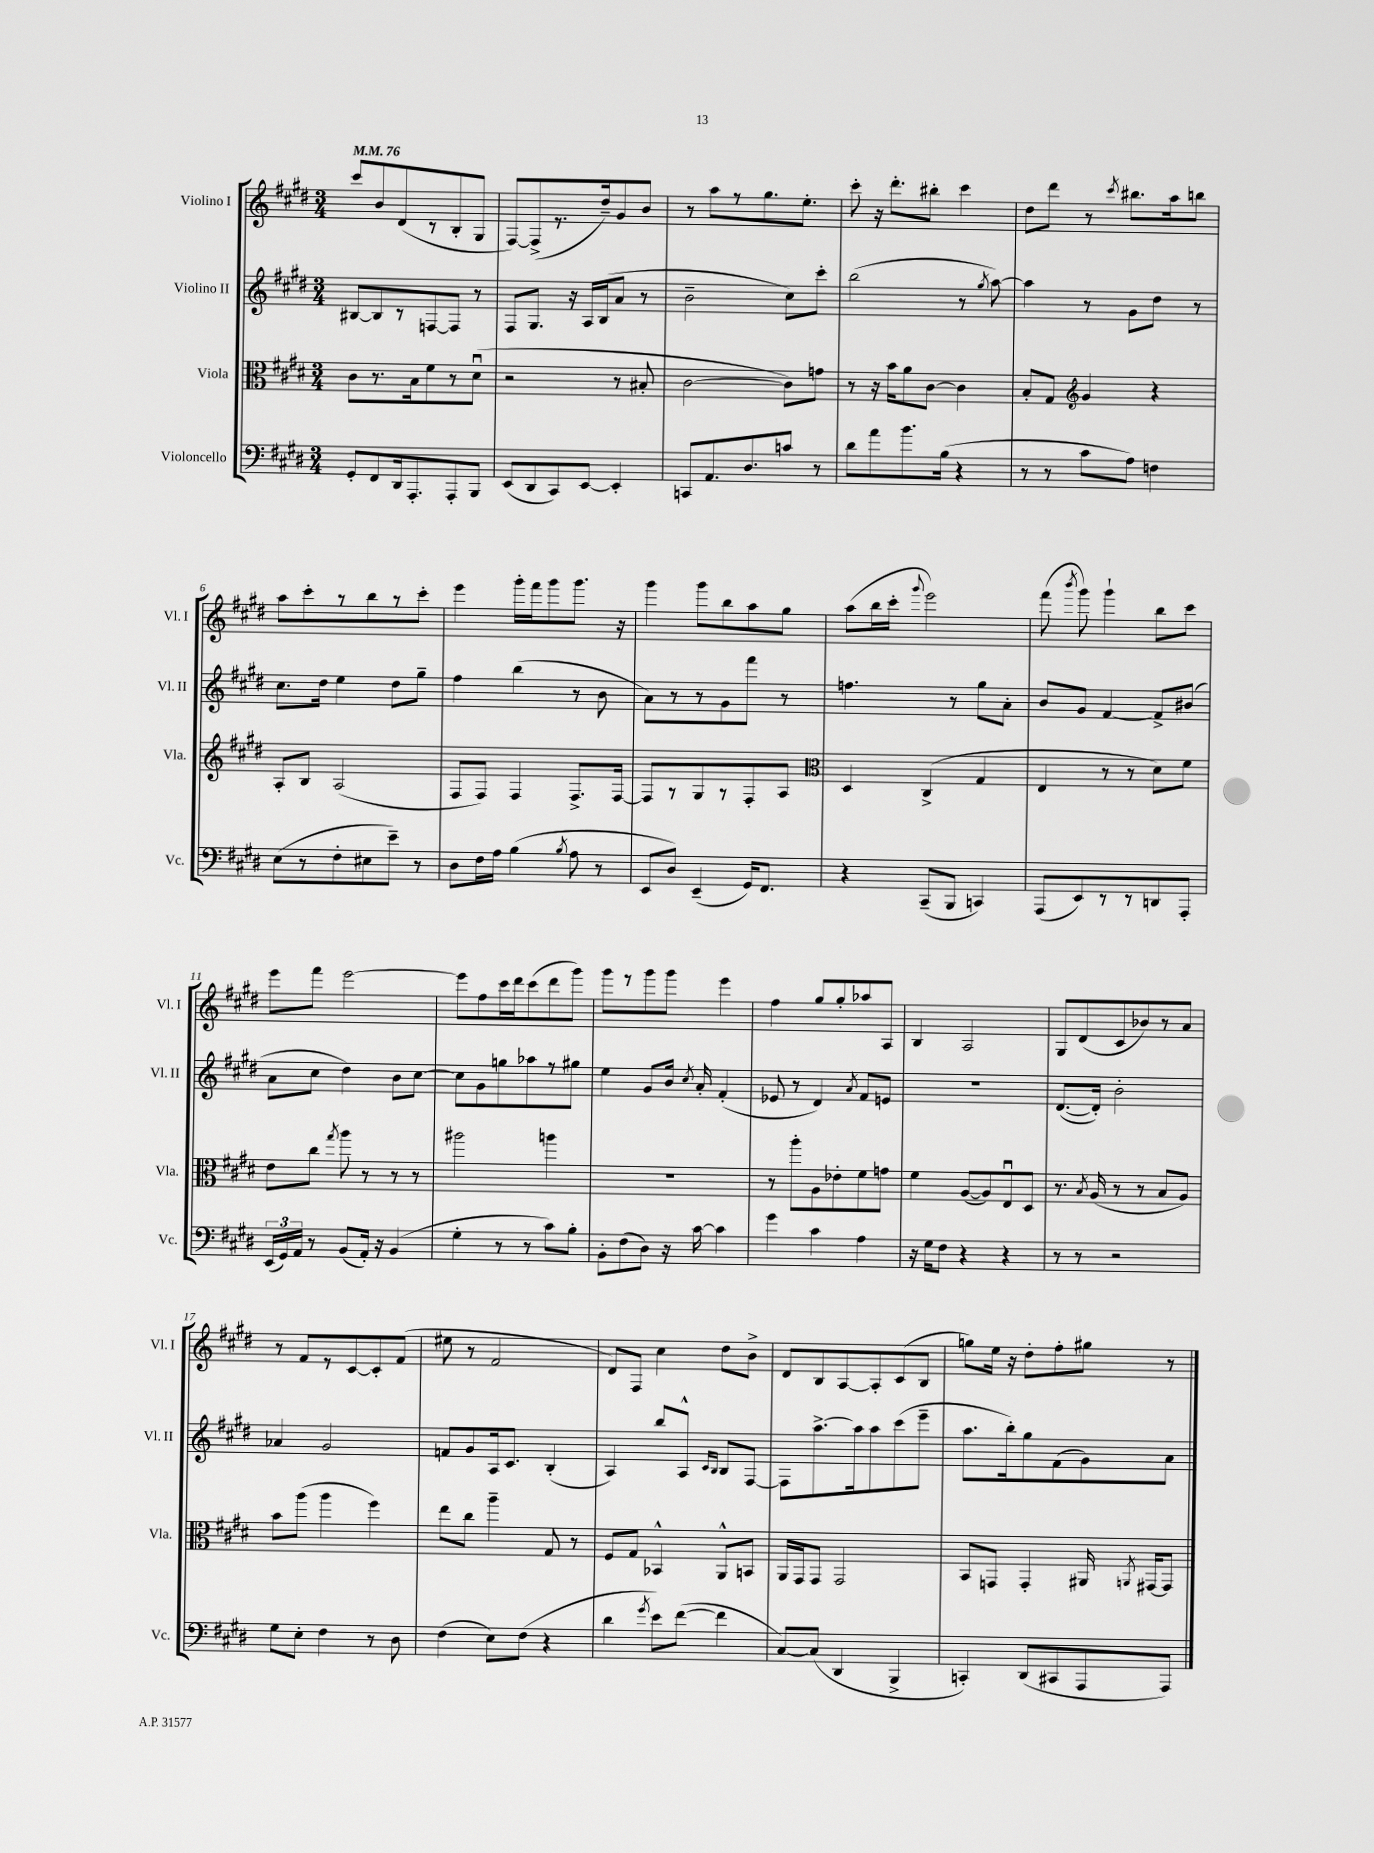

**kern	**kern	**kern	**kern
*part4	*part3	*part2	*part1
*staff4	*staff3	*staff2	*staff1
*I"Violoncello	*I"Viola	*I"Violino II	*I"Violino I
*I'Vc.	*I'Vla.	*I'Vl. II	*I'Vl. I
*clefF4	*clefC3	*clefG2	*clefG2
*k[f#c#g#d#]	*k[f#c#g#d#]	*k[f#c#g#d#]	*k[f#c#g#d#]
*M3/4	*M3/4	*M3/4	*M3/4
*MM76	*MM76	*MM76	*MM76
=1	=1	=1	=1
8GG#'/L	8c#\L	[8B#X/L	8ccc#/L
8FF#/	8.r	8B#/]	8b/
16DD#/k	.	8r	(8d#/
8.AAA'/	16B\k	.	.
.	8f#\	[8Fn/	8r
8AAA'/	8r	8F/J]	8B'/
8BBB/J	(8d#u\J	8r	8G#/J
=2	=2	=2	=2
(8EE/L	2r	8F#/L	[8F#/L)
8DD#/	.	8.G#/J	(8F#^/]
8CC#/)	.	.	8.r
.	.	16r	.
[8EE/J	.	16A/LL	.
.	.	(16B/J	16dd#~/k)
4EE'/]	8r	8a/J	8g#/
.	8B#X'/	8r	8b/J
=3	=3	=3	=3
8CCn/L	[2c#\	2b~\	8r
8.AA/	.	.	8aa\L
.	.	.	8r
8.D#/	.	.	.
.	.	.	8.gg#\
8cn/J	8c#\L])	8cc#\L)	.
.	.	.	8.ee'\J
8r	8gn\J	8ccc#'\J	.
=4	=4	=4	=4
8d#\L	8r	(2bb\	8ccc#'\
8a\	16r	.	16r
.	16b\KL	.	8.ddd#'\L
8.b\	8a\	.	.
.	[8c#\J	.	8bb#X'\J
(16B\Jk	.	.	.
4r	4c#\]	8r	4ccc#\
.	.	8qgg#/	.
.	.	[8aa\)	.
=5	=5	=5	=5
8r	8B'/L	4aa\]	8dd#\L
8r	8G#/J	.	8ddd#\J
*	*clefG2	*	*
8c#\L	4g#/	8r	8r
.	.	.	8qccc#/
8A\J)	.	8g#\L	8.bb#X\L
4Fn\	4r	8dd#\J	.
.	.	.	16aa\k
.	.	8r	8bbn\J
!!LO:LB:g=z
=6	=6	=6	=6
(8E\L	8A'/L	8.cc#\L	8aa\L
8r	8B/J	.	8ccc#'\
.	.	16dd#\Jk	.
8F#'\	(2A/	4ee\	8r
8E#X\	.	.	8bb\
8e~\J)	.	8dd#\L	8r
8r	.	8gg#~\J	8ccc#'\J
=7	=7	=7	=7
8D#\L	8F#/L	4ff#\	4eee\
16F#\L	8F#/J)	.	.
16A\JJ	.	.	.
(4B\	4F#/	(4bb\	16ggg#'\LL
.	.	.	16fff#\J
.	.	.	8ggg#\
8qB/	.	.	.
8A\	8.F#^/L	8r	8.ggg#\J
8r	.	8b\	.
.	[16F#/Jk	.	16r
=8	=8	=8	=8
8EE/L	8F#/L]	8a\L)	4ggg#\
8D#/J)	8r	8r	.
(4EE~/	8G#/	8r	8ggg#\L
.	8r	8g#\	8bb\
16GG#/KL)	8F#'/	8fff#\J	8aa\
8.FF#/J	.	.	.
.	8A/J	8r	8gg#\J
=9	=9	=9	=9
*	*clefC3	*	*
4r	4D#/	4.ffn\	(8aa\L
.	.	.	16bb\L
.	.	.	16ccc#'\JJ
.	.	.	8qqggg#/
(8CC#~/L	(4C#^/	.	2eee\)
8BBB/J	.	8r	.
4CCn/)	4G#/	8gg#\L	.
.	.	8a'\J	.
=10	=10	=10	=10
(8AAA/L	4E/	8b/L	(8fff#\
.	.	.	8qbbb/
8EE/)	.	8g#/J	8ggg#\)
8r	8r	[4f#/	4ggg#`\
8r	8r	.	.
8DDn/	8d#\L)	8f#^/L]	8bb\L
8AAA'/J	8f#\J	(8b#X/J	8ccc#\J
!!LO:LB:g=z
=11	=11	=11	=11
(24EE/LL	8e\L	8a\L	8eee\L
24GG#/)	.	.	.
24AA/JJ	.	.	.
8r	8cc#\J	8cc#\J	8fff#\J
.	8qgg#/	.	.
(8BB/L	8aa\	4dd#\)	[2eee\
16AA'/Jk)	8r	.	.
16r	.	.	.
(4BB/	8r	8b\L	.
.	8r	[8cc#\J	.
=12	=12	=12	=12
4G#'\	2aa#X\	8cc#\L]	8eee\L]
.	.	8g#\	8ff#\
8r	.	8ggn\	16ccc#\L
.	.	.	16ddd#\J
8r	.	8aa-X\	(8ccc#\
8c#\L)	4aan\	8r	8ddd#\
8B'\J	.	8gg#X\J	8ggg#\J)
=13	=13	=13	=13
8BB'\L	2.r	4ee\	8ggg#\L
(8F#\	.	.	8r
8D#\J)	.	8g#/L	8ggg#\
16r	.	16b/Jk	8ggg#\J
.	.	8qcc#/	.
[16c#\	.	16a'/	.
4c#\]	.	(4f#'/	4eee\
=14	=14	=14	=14
4g#\	8r	8e-X/	4ff#\
.	8aa'\L	8r	.
4c#\	8A\	4d#/)	8gg#/L
.	8e-X'\	.	8gg#'/
.	.	8qa/	.
4A\	8f#\	8f#/L	8aa-X/
.	8gn\J	8en/J	8A/J
=15	=15	=15	=15
16r	4f#\	2.r	4B/
16G#\KL	.	.	.
8F#\J	.	.	.
4r	([8A/L	.	2A/
.	8A/])	.	.
4r	8Eu/	.	.
.	8D#/J	.	.
=16	=16	=16	=16
8r	8.r	([8.d#/L	8G#/L
8r	.	.	(8d#/
.	8qB/	.	.
.	(16A/	16d#'/Jk])	.
2r	8r	2b'\	8c#/
.	8r	.	8b-X/)
.	8B/L	.	8r
.	8A/J)	.	8a/J
!!LO:LB:g=z
=17	=17	=17	=17
8G#\L	8b\L	4a-X/	8r
8E'\J	(8aa\J	.	8f#/L
4F#\	4aa\	2g#/	8r
.	.	.	[8c#/
8r	4ff#\)	.	8c#'/]
8D#\	.	.	(8f#/J
=18	=18	=18	=18
(4F#\	8ee\L	8fn/L	8ee#X\
.	8cc#\J	8g#/	8r
8E\L)	4aa~\	16A/k	2f#/
.	.	8.c#/J	.
(8F#\J	.	.	.
4r	8G#/	(4B'/	.
.	8r	.	.
=19	=19	=19	=19
4d#\	8F#/L	4A/)	8d#/L)
.	8G#/J	.	8F#/J
8qg#/	.	.	.
8e\L)	4BB-X^^/	8bb/L	4cc#\
([8f#\J	.	8A^^/J	.
.	.	16qqc#/LL	.
.	.	16qqB/JJ	.
4f#\]	8AA^^/L	8B/L	8dd#\L
.	8BBn/J	[8F#/J	8b^\J
=20	=20	=20	=20
[8C#/L)	16AA/LL	8F#\L]	8d#/L
.	16GG#/J	.	.
(8C#/J]	8GG#/J	[8.aa^\	8B/
4DD#/	2GG#/	.	[8A/
.	.	16aa\k]	.
.	.	8aa\	8A'/]
4BBB^/	.	(8ccc#\	(8c#/
.	.	8eee~\J	8B/J
=21	=21	=21	=21
4CCn'/)	8BB/L	8.aa\L	8ggn\L)
.	8GGn/J	.	16ee\Jk
.	.	16bb'\k)	16r
(8DD#/L	4GG'/	8gg#\	8dd#'\L
8CC#X/	.	(8f#\	8ff#'\
8AAA/	16AA#X/	8g#\)	8gg#X\J
.	8qAAn/	.	.
.	[16GG#X/KL	.	.
8AAA/J)	8GG#/J]	8a\J	8r
==	==	==	==
*-	*-	*-	*-
